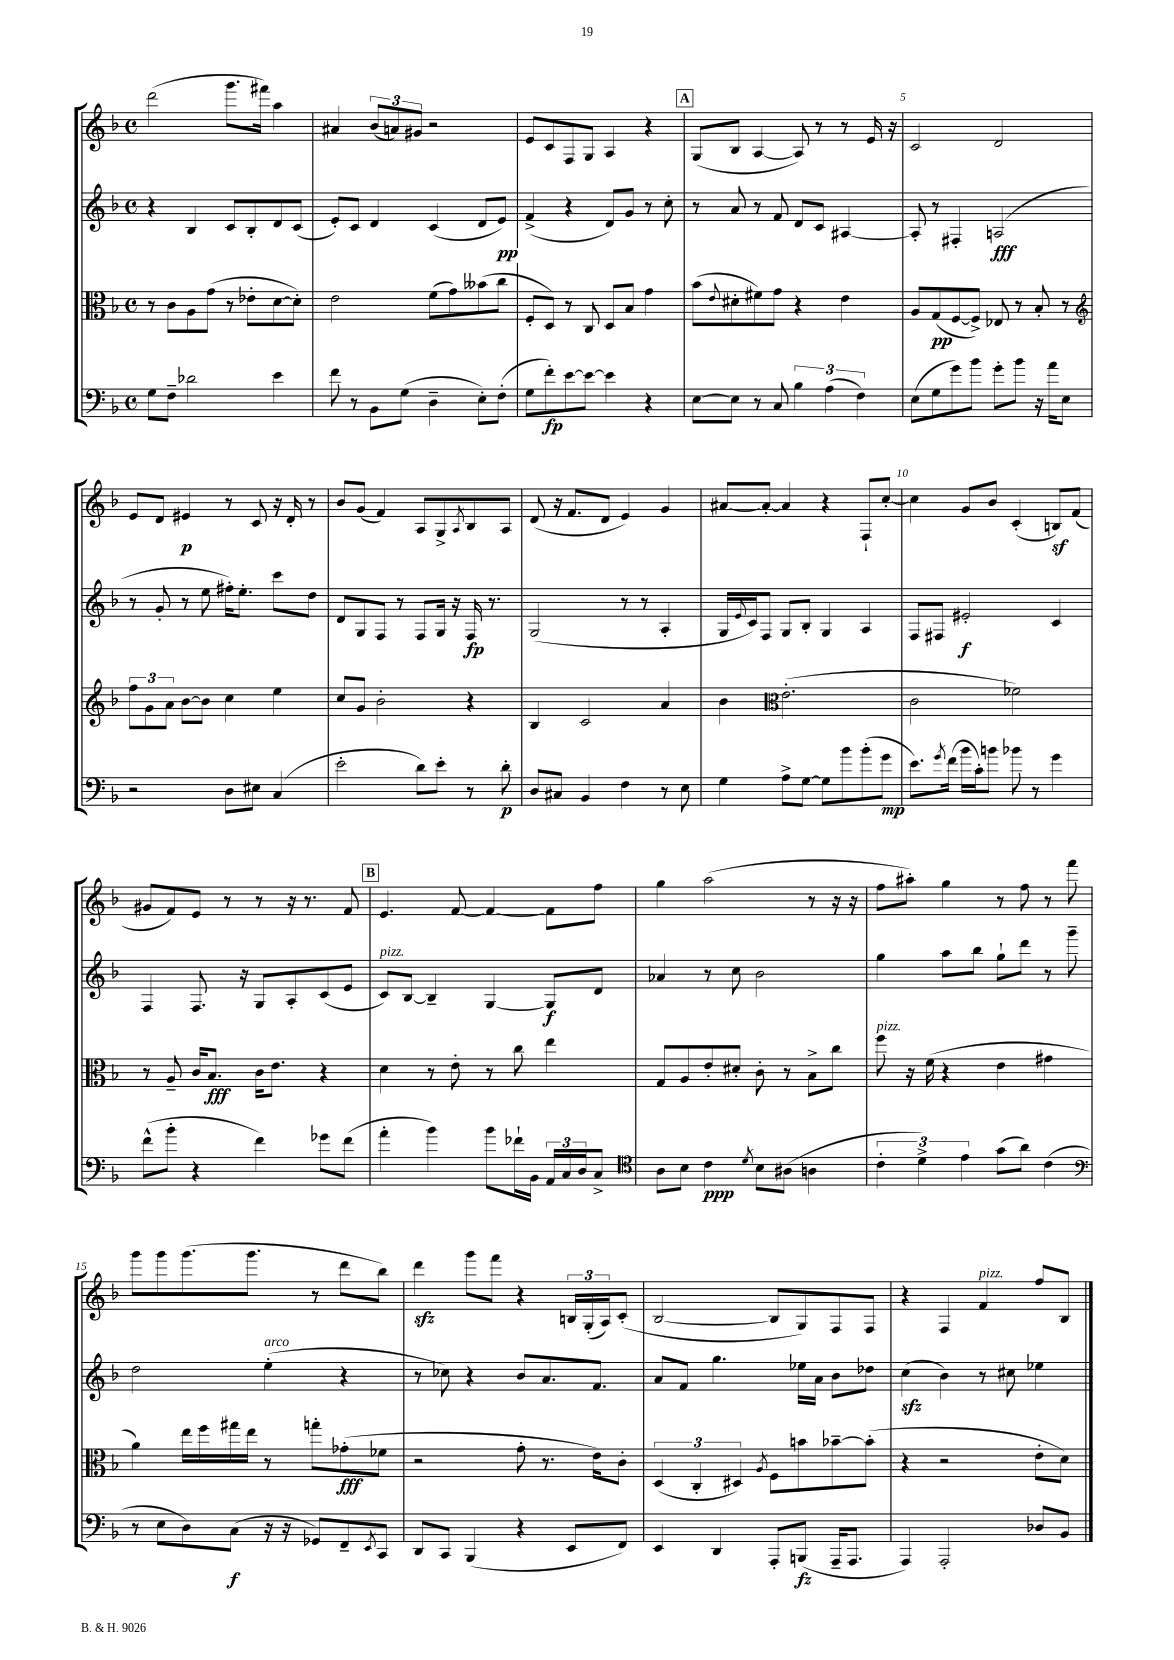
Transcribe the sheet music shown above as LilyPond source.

<<
\new StaffGroup <<
\new Staff = "s0" {
    \clef treble \key f \major \defaultTimeSignature \time 4/4
    d'''2( g'''8. fis'''16) a''4 |
    ais'4 \tuplet 3/2 { bes'8( a'8) gis'8 } r2 |
    e'8 c'8 f8 g8 a4 r4 |
    \mark \markup { \box "A" } g8( bes8 a4~ a8) r8 r8 e'16 r16 |
    c'2 d'2 |
    e'8 d'8 eis'4\p r8 c'8 r16 d'16-. r8 |
    bes'8 g'8( f'4) a8 g8-> \acciaccatura { a8 } bes8 a8 |
    d'8( r16 f'8. d'8 e'4) g'4 |
    ais'8~ ais'8~-. ais'4 r4 f8-! c''8~-. |
    c''4 g'8 bes'8 c'4-.( b8\sf) f'8( |
    gis'8 f'8) e'8 r8 r8 r16 r8. f'8 |
    \mark \markup { \box "B" } e'4. f'8~ f'4~ f'8 f''8 |
    g''4 a''2( r8 r16 r16 |
    f''8 ais''8-.) g''4 r8 f''8 r8 f'''8 |
    g'''8 g'''8 g'''8.( g'''8. r8 d'''8 bes''8) |
    d'''4\sfz g'''8 f'''8 r4 \tuplet 3/2 { b16 g16-.( a16) } c'8-.( |
    bes2~ bes8 g8) f8 f8 |
    r4 f4 f'4^\markup { \italic "pizz." } f''8 bes8 \bar "|." |
}
\new Staff = "s1" {
    \clef treble \key f \major \defaultTimeSignature \time 4/4
    r4 bes4 c'8 bes8-. d'8 c'8( |
    e'8-.) c'8 d'4 c'4( d'8 e'8\pp) |
    f'4->( r4 d'8) g'8 r8 c''8-. |
    \mark \markup { \box "A" } r8 a'8 r8 f'8 d'8 c'8 ais4~ |
    ais8-. r8 fis4-. a2\fff( |
    r8 g'8-. r8 e''8 fis''16-.) e''8.-. c'''8 d''8 |
    d'8 g8 f8 r8 f8 g16 r16 f16\fp r8. |
    g2( r8 r8 a4-. |
    g16 \appoggiatura { e'8 } c'16) f8 g8 bes8-. g4 a4 |
    f8 fis8 eis'2-.\f c'4 |
    f4 f8. r16 g8 a8-. c'8( e'8 |
    \mark \markup { \box "B" } c'8^\markup { \italic "pizz." }) bes8~ bes4-- g4~ g8\f d'8 |
    aes'4 r8 c''8 bes'2 |
    g''4 a''8 bes''8 g''8-! d'''8 r8 g'''8-- |
    d''2 e''4-.^\markup { \italic "arco" }( r4 |
    r8 ces''8) r4 bes'8 a'8. f'8. |
    a'8 f'8 g''4. ees''16 a'16 bes'8 des''8 |
    c''4\sfz( bes'4) r8 cis''8 ees''4 \bar "|." |
}
\new Staff = "s2" {
    \clef alto \key f \major \defaultTimeSignature \time 4/4
    r8 c'8 a8 g'8( r8 ees'8-. d'8~ d'8-.) |
    e'2 f'8( g'8) beses'8( c''8 |
    f8-. d8) r8 c8 d8 bes8 g'4 |
    \mark \markup { \box "A" } bes'8( \appoggiatura { e'8 } dis'8-. fis'8) g'8 r4 e'4 |
    a8 g8\pp( f8~ f8->) ees8 r8 bes8-. r8 |
    \clef treble \tuplet 3/2 { f''8 g'8 a'8 } bes'8~ bes'8 c''4 e''4 |
    c''8 g'8 bes'2-. r4 |
    bes4 c'2 a'4 |
    bes'4 \clef alto e'2.-.( |
    c'2 fes'2) |
    r8 a8-- c'16 bes8.\fff c'16 e'8. r4 |
    \mark \markup { \box "B" } d'4 r8 e'8-. r8 c''8 e''4 |
    g8 a8 e'8-. dis'8-. c'8-. r8 bes8-> c''8 |
    f''8^\markup { \italic "pizz." } r16 f'16( r4 e'4 gis'4 |
    a'4) e''16 f''16 gis''16 e''16 r8 g''8-. ges'8-.\fff( fes'8 |
    r2 g'8-. r8. e'16) c'8-. |
    \tuplet 3/2 { d4( c4-. dis4) } \acciaccatura { a8 } f8 b'8 bes'8~-- bes'8-.( |
    r4 r2 e'8-. d'8) \bar "|." |
}
\new Staff = "s3" {
    \clef bass \key f \major \defaultTimeSignature \time 4/4
    g8 f8-- des'2 e'4 |
    f'8 r8 bes,8 g8( d4-- e8-.) f8-.( |
    g8 f'8-.\fp) e'8~ e'8~ e'4 r4 |
    \mark \markup { \box "A" } e8~ e8 r8 c8 \tuplet 3/2 { bes4 a4( f4) } |
    e8( g8 g'8) bes'8 g'8-. bes'8 r16 a'16 e8 |
    r2 d8 eis8 c4( |
    e'2-. d'8) e'8-. r8 d'8-.\p |
    d8 cis8 bes,4 f4 r8 e8 |
    g4 a8-> g8~ g8 bes'8 bes'8-.( g'8\mp |
    e'8.) \acciaccatura { g'8 } f'16( bes'16 c'16-.) b'8 bes'8 r8 g'4 |
    f'8-^( bes'8-. r4 f'4) ges'8 f'8( |
    \mark \markup { \box "B" } a'4-. bes'4) bes'8 fes'16-! bes,16 \tuplet 3/2 { a,16 c16 d16 } c8-> |
    \clef tenor a8 bes8 c'4\ppp \acciaccatura { d'8 } bes8 ais8( a4 |
    \tuplet 3/2 { c'4-. d'4->) e'4 } g'8( a'8) c'4( |
    \clef bass r8 e8 d8) c8\f( r16 r16 ges,8) f,8-- \acciaccatura { e,8 } c,8 |
    d,8 c,8 bes,,4( r4 e,8 f,8) |
    e,4 d,4 a,,8-. b,,8\fz( a,,16-- a,,8. |
    a,,4) a,,2-. des8 bes,8 \bar "|." |
}
>>
>>
\layout { \context { \Score \override BarNumber.break-visibility = ##(#f #t #t) barNumberVisibility = #(every-nth-bar-number-visible 5) } }
